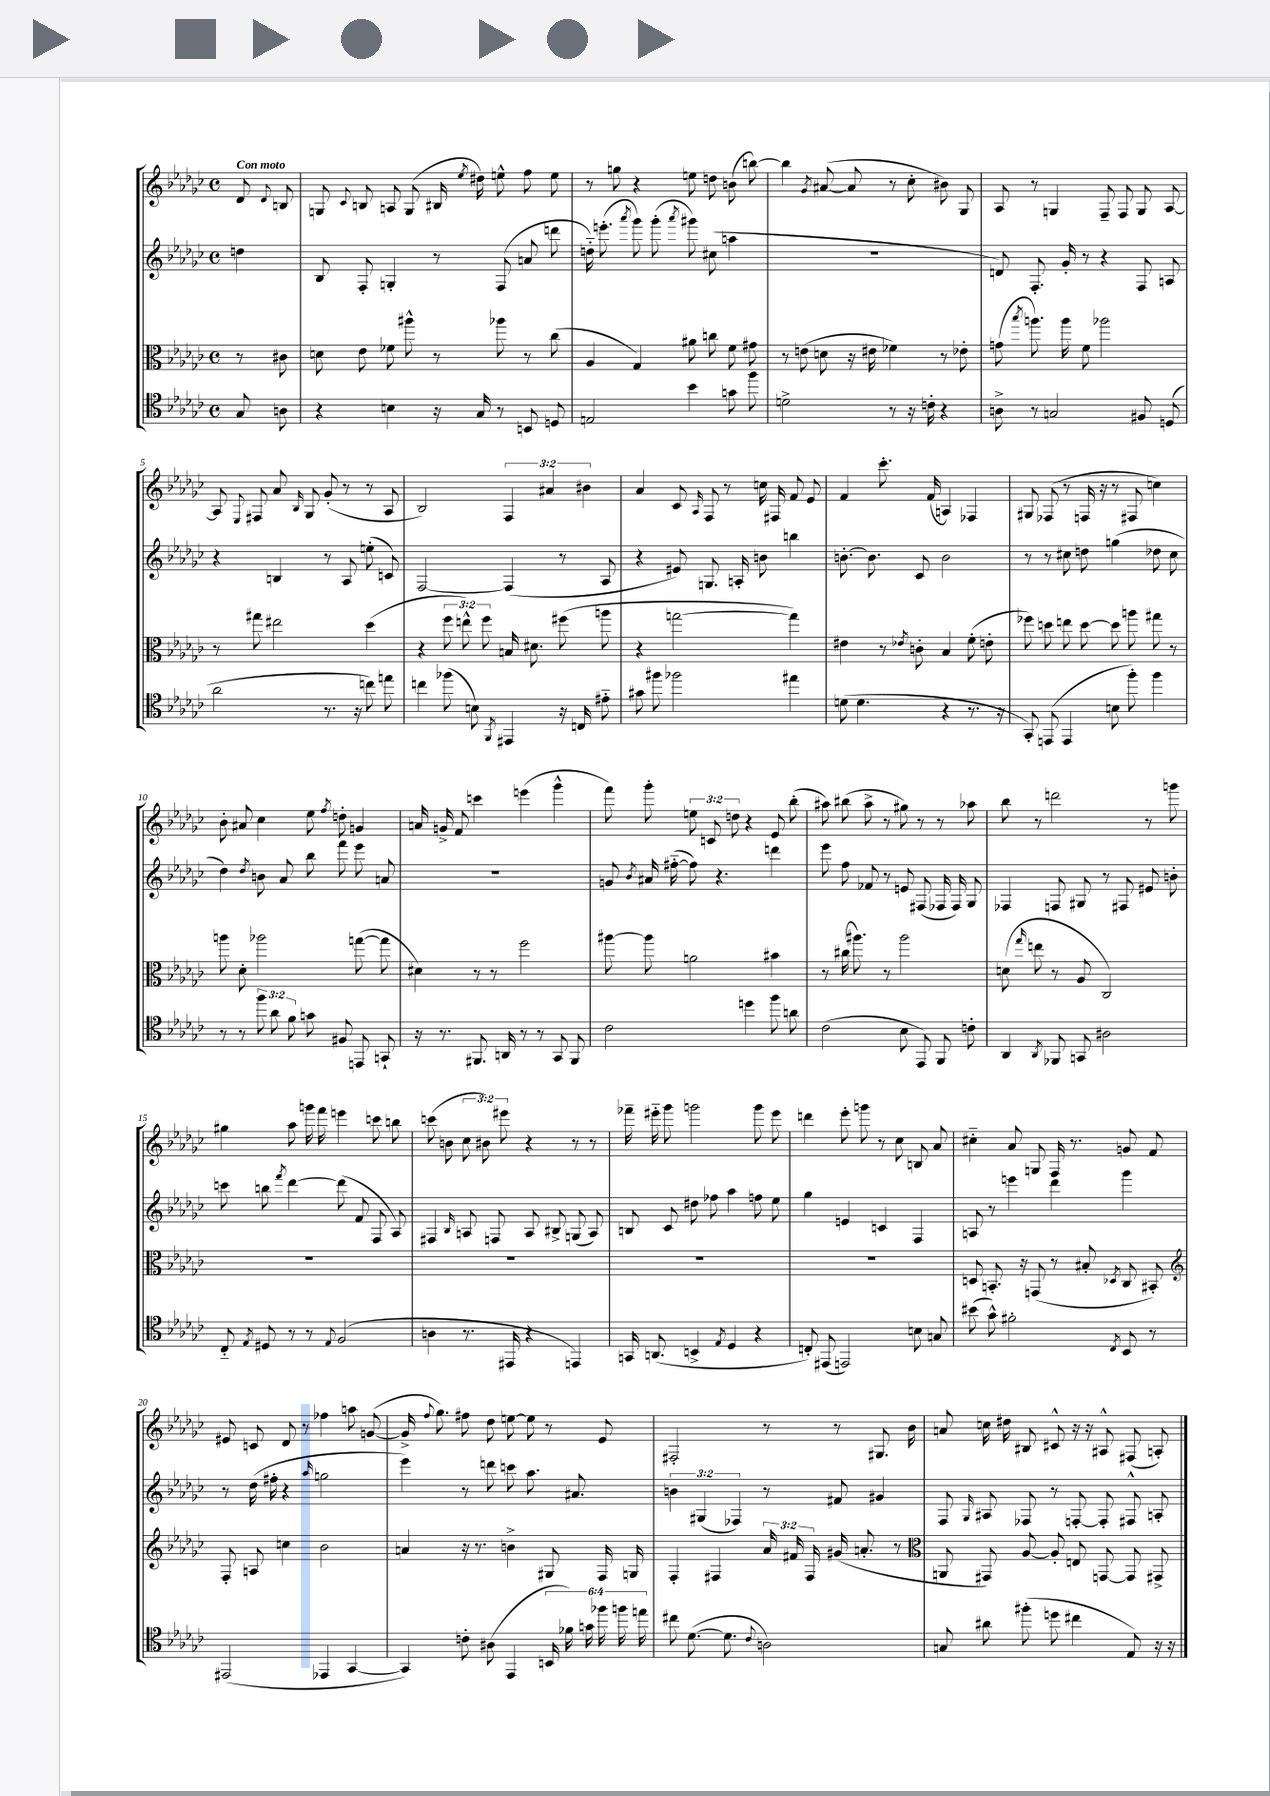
<<
\new StaffGroup <<
\new Staff = "s0" {
    \clef treble \key ges \major \defaultTimeSignature \time 4/4 \override Staff.TupletNumber.text = #tuplet-number::calc-fraction-text \partial 4 \tempo "Con moto"
    \autoBeamOff des'8 \appoggiatura { des'8 } b8 |
    g8 \appoggiatura { ces'8 } b8 a8 g8( bis16 \acciaccatura { ees''8 } dis''16) e''8-^ f''8 e''8 |
    r8 g''8 r4 e''8 d''8 b'8( b''8~) |
    b''4 \acciaccatura { ges'8 } ais'8~( ais'8 r8 ces''8-. bis'8) ges8 |
    aes8 r8 g4 f8-- f8 g8 aes8~ |
    aes8 \appoggiatura { ees8 } fis8 aes'8 \grace { bes16 } ges8 ges'8-.( r8 r8 aes8 |
    bes2) \tuplet 3/2 { f4 ais'4 bis'4 } |
    aes'4 ces'8 \grace { aes16 } f8 r8 c''16 fis16 f'8 ees'8 |
    f'4 ces'''8.-. f'16( a4) fes4 |
    gis8 fes8( r8 f16 r16 r8 fis8 c''4) |
    bes'8-. ais'8 ces''4 ees''8 \acciaccatura { f''8 } d''8-. g'4 |
    a'16 g'16-> f'8 c'''4 e'''4( ges'''4-^ |
    f'''8) ges'''8-. \tuplet 3/2 { e''8 c'8 d''8 } r4 ees'8 bes''8-.( |
    ais''8) bis''8( ais''8-> r8 gis''8) r8 r8 aes''8 |
    bes''8 r8 d'''2 r8 g'''8 |
    gis''4 aes''8 g'''16 f'''16 e'''4 c'''8 b''8 |
    c'''8( b'8 \tuplet 3/2 { ces''8 bis'8) eis'''8 } r4 r8 r8 |
    fes'''16-- eis'''16-_ ges'''8 g'''2 g'''8 eis'''8 |
    d'''4 ees'''8-. g'''8 r8 ces''8 b8 aes'8 |
    cis''4-_ aes'8 g8 f16 r8. g'8 f'8 |
    eis'8 c'8 des'8 r8 fes''4 a''8 g'8~( |
    g'16-> \appoggiatura { f''8 } ges''8.) fis''8 des''8 e''8~ e''8 r8 ees'8 |
    fis2-. r8 r8 gis8. bes'16 |
    a'8 c''16 dis''16 bis8 cis'8-^ r16 r16 ais8-^ fis8( a8-.) \bar "|." |
}
\new Staff = "s1" {
    \clef treble \key ges \major \defaultTimeSignature \time 4/4 \override Staff.TupletNumber.text = #tuplet-number::calc-fraction-text \partial 4
    \autoBeamOff d''4 |
    bes8 f8-. g4-. r8 f8( a'8 d'''8 |
    d''16-_) e'''8.-.( \acciaccatura { aes'''8 } ges'''8) ges'''8-.( \acciaccatura { aes'''8 } gis'''8) cis''8( a''4 |
    R1 |
    d'8) f8.-. ges'16-. r8 r4 f8 a8 |
    r4 b4 r8 aes8 e''8-.( c'8) |
    f2~ f4( r8 aes8 |
    r4 eis'8) g8. a16-. b'8 b''4 |
    b'8.~-. b'8. ces'8 b'2 |
    r8 r8 cis''8 d''8 g''4( des''8 cis''8 |
    des''4) \acciaccatura { des''8 } b'8 aes'8 bes''8 f'''8 ees'''8 a'8 |
    R1 |
    g'8 \acciaccatura { bes'8 } ais'16 fis''16~-_( fis''8) r4. d'''4 |
    ees'''8 f''8 fes'8 r8 e'8 fis8( fes16 fes16) ges8 |
    fes4 f8 gis8 r8 fis8 eis'8 b'8-. |
    c'''8 b''8 \acciaccatura { f'''8 } des'''4~ des'''8( f'8 f8 aes8) |
    fis4 \grace { bes16 } a8 f8 a8 bis8-> g8( a8) |
    b8 ces'8 dis''8 fes''8 aes''4 f''8 ees''8 |
    ges''4 e'4 c'4 f4 |
    a8 r8 e'''4 des'''4 ges'''4 |
    r8 des''16( fis''16-. r4 \grace { aes''16 } g''2 |
    ees'''4) r8 d'''8 c'''8 aes''8. ais'8. |
    \tuplet 3/2 { b'4 gis4( fes4) } r8 fis'8 gis'4 |
    f8 \grace { ges16 } ais8 fes8 r8 f8~-. f8-. fis8-^ a8-. \bar "|." |
}
\new Staff = "s2" {
    \clef alto \key ges \major \defaultTimeSignature \time 4/4 \override Staff.TupletNumber.text = #tuplet-number::calc-fraction-text \partial 4
    \autoBeamOff r8 cis'8 |
    d'8 ees'8 fes'8 ais''8-^ r8 aes''8 r8 ces''8( |
    aes4 ges4) ais'8 c''8 f'8 gis'8 |
    r8 e'8( d'8 r16 eis'16 fes'4) r8 ees'8-. |
    g'8( \acciaccatura { bes''8 } a''8.) a''16 f'8 aes''2 |
    r8 gis''8 eis''2 des''4( |
    r4 \tuplet 3/2 { f''8 e''8-^) f''8 } b16 dis'8. fis''8( a''8 |
    r4 g''2~ g''4) |
    eis'4 r8 \acciaccatura { ees'8 } c'8-. bes4 f'8-.( e'8-. |
    fes''8) d''8 e''8 d''8~ d''8 a''8 gis''8 r8 |
    a''8 des'8-. aes''2 g''8~( g''8 |
    dis'4) r8 r8 f''2 |
    ais''8~ ais''8 a'2 bis'4 |
    r8 cis''16( ais''8.) r8 ais''2 |
    d'8( \grace { ges''16 } e''8 r8 aes8 ces2) |
    R1 |
    R1 |
    R1 |
    R1 |
    d8 b,8.-. r16 g,8( r8 bis8-. \acciaccatura { des8 } ces8 bis,8-.) |
    \clef treble f8-. a8 c''4 bes'2 |
    a'4 r16 r8. b'4-> gis8 f16 g16 |
    f4-. fis4 \tuplet 3/2 { aes'16 fis'16 fis16 } gis'16( a'8.-. r8 |
    \clef alto a,8 gis,8) aes8~ aes8-. e8 g,8~ g,8 gis,8-> \bar "|." |
}
\new Staff = "s3" {
    \clef tenor \key ges \major \defaultTimeSignature \time 4/4 \override Staff.TupletNumber.text = #tuplet-number::calc-fraction-text \partial 4
    \autoBeamOff ges8 a8 |
    r4 b4 r16 ges16 r8 b,8 d8 |
    e2 bes'4 g'8 f''8 |
    d'2-> r8 r16 c'16-. r4 |
    a8-> r8 g2 fis8 d8( |
    aes'2 r8. r16 c''8) e''8 |
    c''4 fes''8( b8) \acciaccatura { f,8 } eis,4 r16 c16 eis'8-_ |
    gis'8 fis''8 fes''2 eis''4 |
    d'8( d'4. r4 r8. r16 |
    ges,8-.) e,8( e,4 b8 f''8-.) f''4 |
    r8 r8 \tuplet 3/2 { f''8 aes'8 f'8 } g'8 fis8 e,8 g,8-! |
    r16 r8. fis,8. a,16 r8 r8 ges,8 fis,8 |
    ces'2 d''4 f''8 a'8 |
    ces'2( bes8 ees,8) f,8 c'8-. |
    aes,4 \acciaccatura { aes,8 } fes,8 g,8 ais2 |
    ces8-_ \acciaccatura { ees8 } dis8 r8 r8 \appoggiatura { ees8 } f2( |
    a4 r8. eis,16 r4 e,4) |
    g,16 a,8.( b,4-> \acciaccatura { ees8 } des4 r4 |
    c8-.) eis,8( e,2) b8 g8 |
    bis'8( ges'8-^) fis'2-. \acciaccatura { ces8 } bes,8 r8 |
    eis,2( ees,4 ges,4~ |
    ges,4) c'8-. ais8( ees,4 \tuplet 6/4 { b,16 fes'16) g'16 fes''16 f''16 e''16 } |
    cis''8 des'8.~( des'8. \appoggiatura { ces'8 } a2) |
    g8 ais'8 fis''8-.( d''8 cis''4 ees8) r16 r16 \bar "|." |
}
>>
>>
